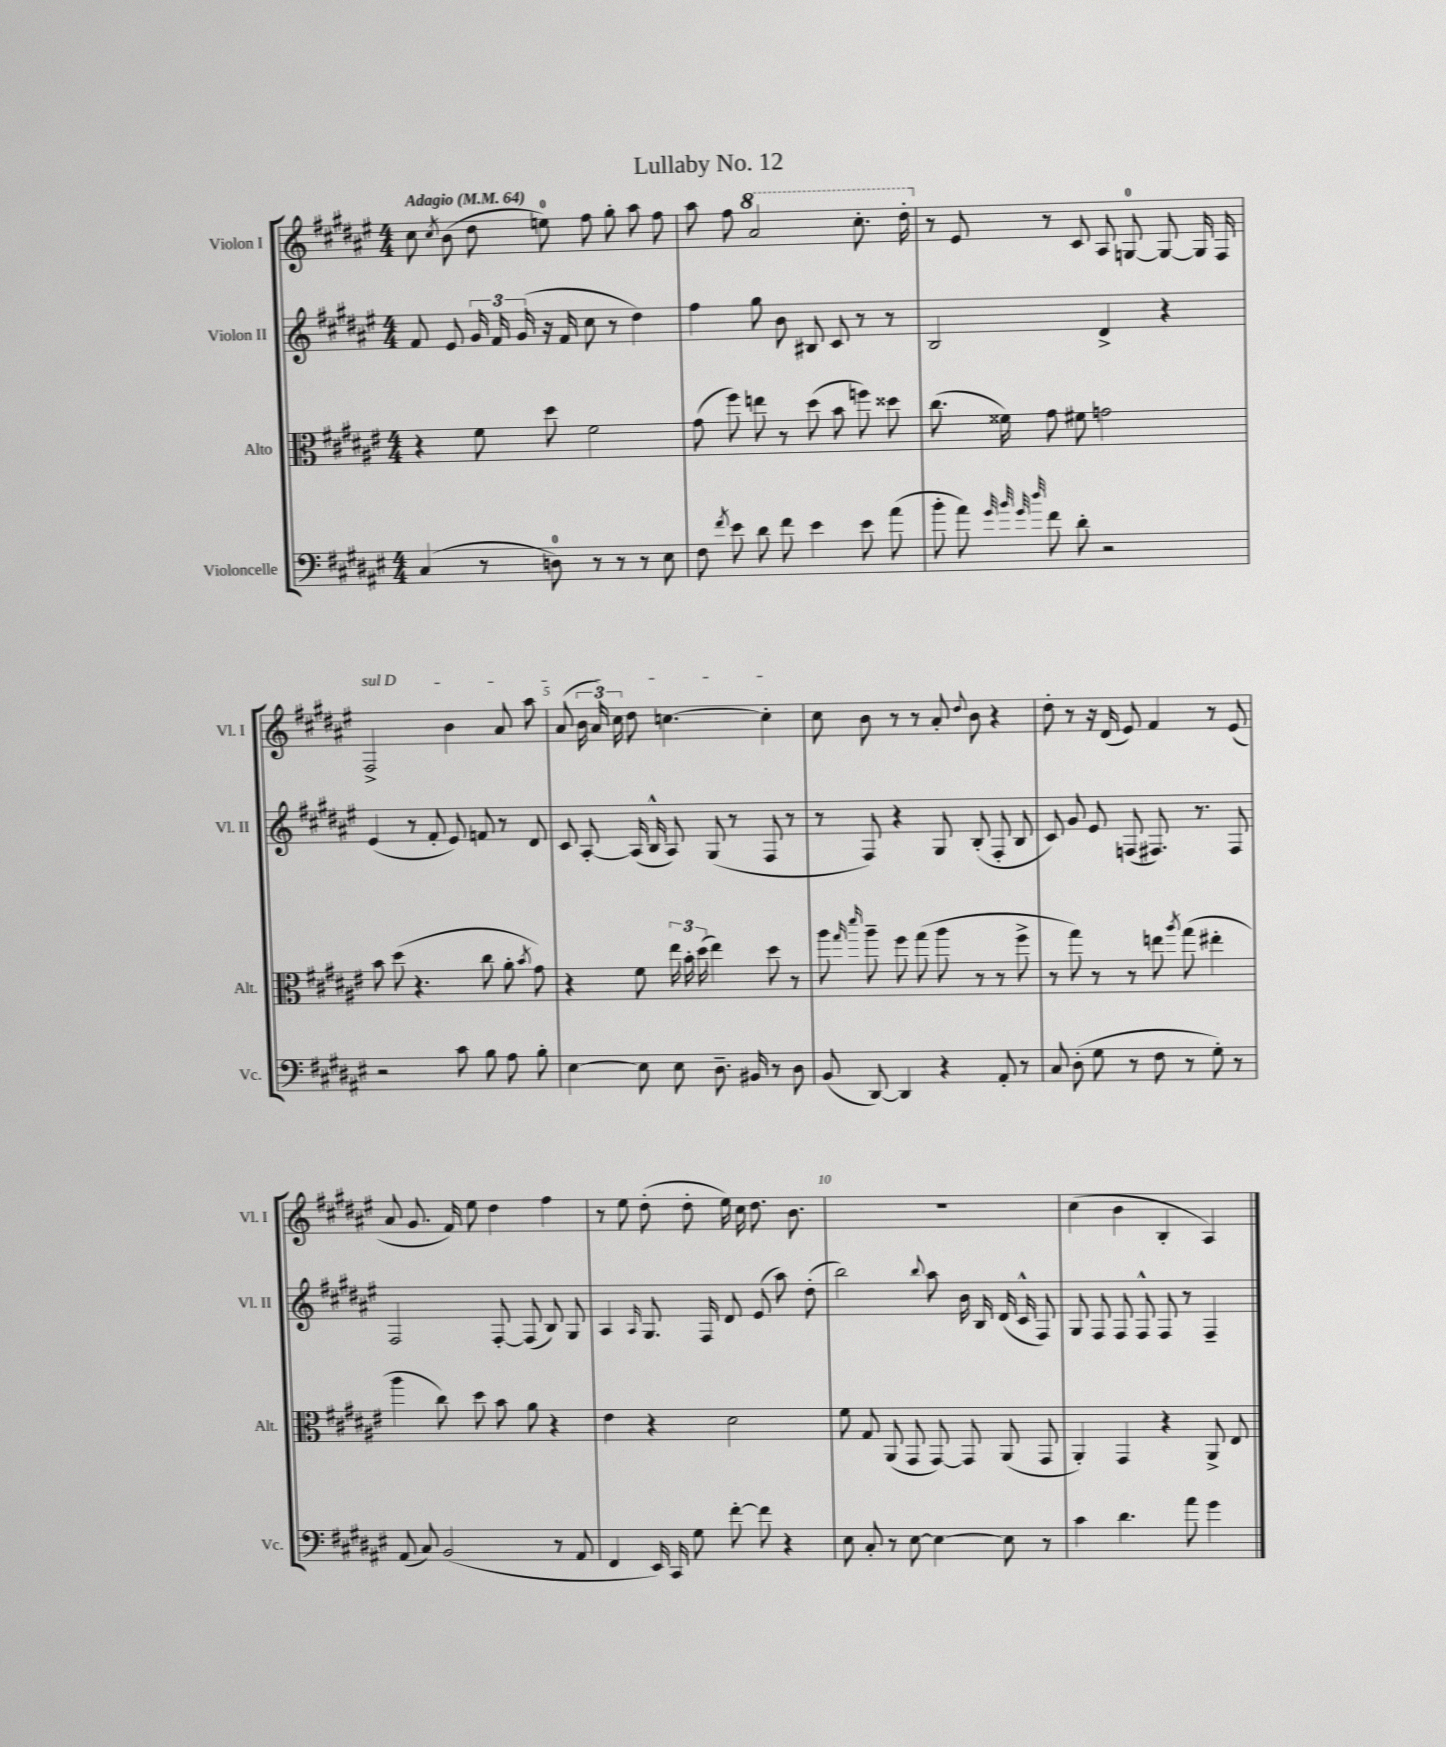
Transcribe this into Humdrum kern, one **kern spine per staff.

**kern	**kern	**kern	**kern
*staff4	*staff3	*staff2	*staff1
*clefF4	*clefC3	*clefG2	*clefG2
*k[f#c#g#d#a#e#]	*k[f#c#g#d#a#e#]	*k[f#c#g#d#a#e#]	*k[f#c#g#d#a#e#]
*M4/4	*M4/4	*M4/4	*M4/4
*MM64	*MM64	*MM64	*MM64
(4C#/	4r	8f#/	8cc#\
.	.	.	8qcc#/
.	.	8e#/	(8b\
8r	8f#\	24g#/	8dd#\
.	.	24f#/	.
.	.	(24g#/	.
8D\)	8dd#\	16r	8ee\)
.	.	16f#/	.
8r	2f#\	8cc#\	8ff#\
8r	.	8r	8gg#'\
8r	.	4dd#\)	8aa#\
8E#\	.	.	8ff#\
=	=	=	=
8F#\	(8g#\	4ff#\	8aa#\
8qf#/	.	.	.
8e#\	8ff#\)	.	8ff#\
8d#\	8ee\	8gg#\	2aa#/
8f#\	8r	8b\	.
4e#\	(8dd#\	8B#/	.
.	8b\	8c#/	.
8e#\	8ff\)	8r	8.ccc#'\
(8a#\	8dd##\	8r	.
.	.	.	16ddd#'\
=	=	=	=
8b'\	(8.cc#\	2B/	8r
8a#\)	.	.	8e#/
.	16f##\)	.	.
32qqg#/	.	.	.
32qqb/	.	.	.
32qqg#/	.	.	.
32qqdd#/	.	.	.
8f#\	8g#\	.	8r
8d#'\	8f#\	.	8c#/
2r	2g\	4d#^/	8A#/
.	.	.	[8G/
.	.	4r	8G/_
.	.	.	16G/]
.	.	.	16F#/
=	=	=	=
2r	8b\	(4e#/	2F#^/
.	(8dd#\	.	.
.	4.r	8r	.
.	.	8f#'/	.
8c#\	.	8e#/)	4b\
8B\	8cc#\	8f/	.
8A#\	8a#'\	8r	8a#/
.	8qb/	.	.
8B'\	8g#\)	8d#/	8aa#\
=	=	=	=
[4E#\	4r	8c#/	(8a#/
.	.	[8A#'/	24b\
.	.	.	24a#/)
.	.	.	24cc#\
8E#\]	8f#\	(16A#/]	8dd#\
.	.	16B^^/	.
8E#\	24ee#\	8A#/)	[4.cc\
.	24b'\	.	.
.	(24dd#\	.	.
8.D#~\	4ee#\)	(8G#/	.
.	.	8r	.
16BB#/	.	.	.
8r	8dd#\	8F#/	4cc'\]
8D#\	8r	8r	.
=	=	=	=
(8BB/	8aa#\	8r	8cc#\
.	16qqgg#/	.	.
.	16qqddd#/	.	.
[8DD#/)	8aa#~\	8F#/)	8b\
4DD#/]	8ff#\	4r	8r
.	(8gg#\	.	8r
4r	8aa#\	8G#/	8a#'/
.	.	.	8qqdd#/
.	8r	(8B'/	8b\
8AA#'/	8r	8F#'/	4r
8r	8ff#^\	8B/	.
=	=	=	=
8C#/	8r	8c#/)	8dd#'\
(8D#'\	8gg#\)	8g#/	8r
8G#\	8r	8e#/	16r
.	.	.	(16d#/
8r	8r	(8F/	8e#/)
8F#\	8ee\	8.F#/)	4f#/
.	8qaa#/	.	.
8r	(8gg#\	.	.
.	.	8.r	.
8G#'\)	4ee#'\	.	8r
8r	.	8F#/	(8e#/
=	=	=	=
(8AA#/	4aa#\	2F#/	8a#/
8C#/)	.	.	8.g#/
(2BB/	8cc#\)	.	.
.	.	.	16f#/)
.	8dd#\	.	8ee#\
.	8b\	[8F#'/	4dd#\
.	8a#\	(8F#/]	.
8r	4r	8B/)	4ff#\
8AA#/	.	8G#/	.
=	=	=	=
4FF#/	4e#\	4A#/	8r
.	.	.	8ee#\
.	.	16qqA#/	.
16EE#/)	4r	8.G#/	(8dd#'\
16CC#/	.	.	.
8G#\	.	.	8dd#'\
.	.	16F#/	.
[8f#'\	2d#\	8d#/	16ee#\)
.	.	.	16cc#\
8f#\]	.	(8e#/	8.dd#\
4r	.	8aa#\)	.
.	.	.	8.b\
.	.	(8dd#'\	.
=	=	=	=
8E#\	8f#\	2bb\)	1r
8C#'/	8G#/	.	.
8r	(8AA#/	.	.
[8E#\	8GG#/	.	.
.	.	8qqbb/	.
4E#\_	[8GG#/)	8aa#\	.
.	8GG#/]	16b\	.
.	.	16B/	.
8E#\]	(8AA#/	(16d#/	.
.	.	16c#^^/	.
8r	8GG#/	8F#/)	.
=	=	=	=
4c#\	4AA#'/)	8G#/	(4cc#\
.	.	8F#/	.
4.d#\	4GG#/	8F#/	4b\
.	.	8F#^^/	.
.	4r	8F#/	4B'/
8a#\	.	8r	.
4g#\	8AA#^/	4F#~/	4A#/)
.	8E#/	.	.
==	==	==	==
*-	*-	*-	*-
